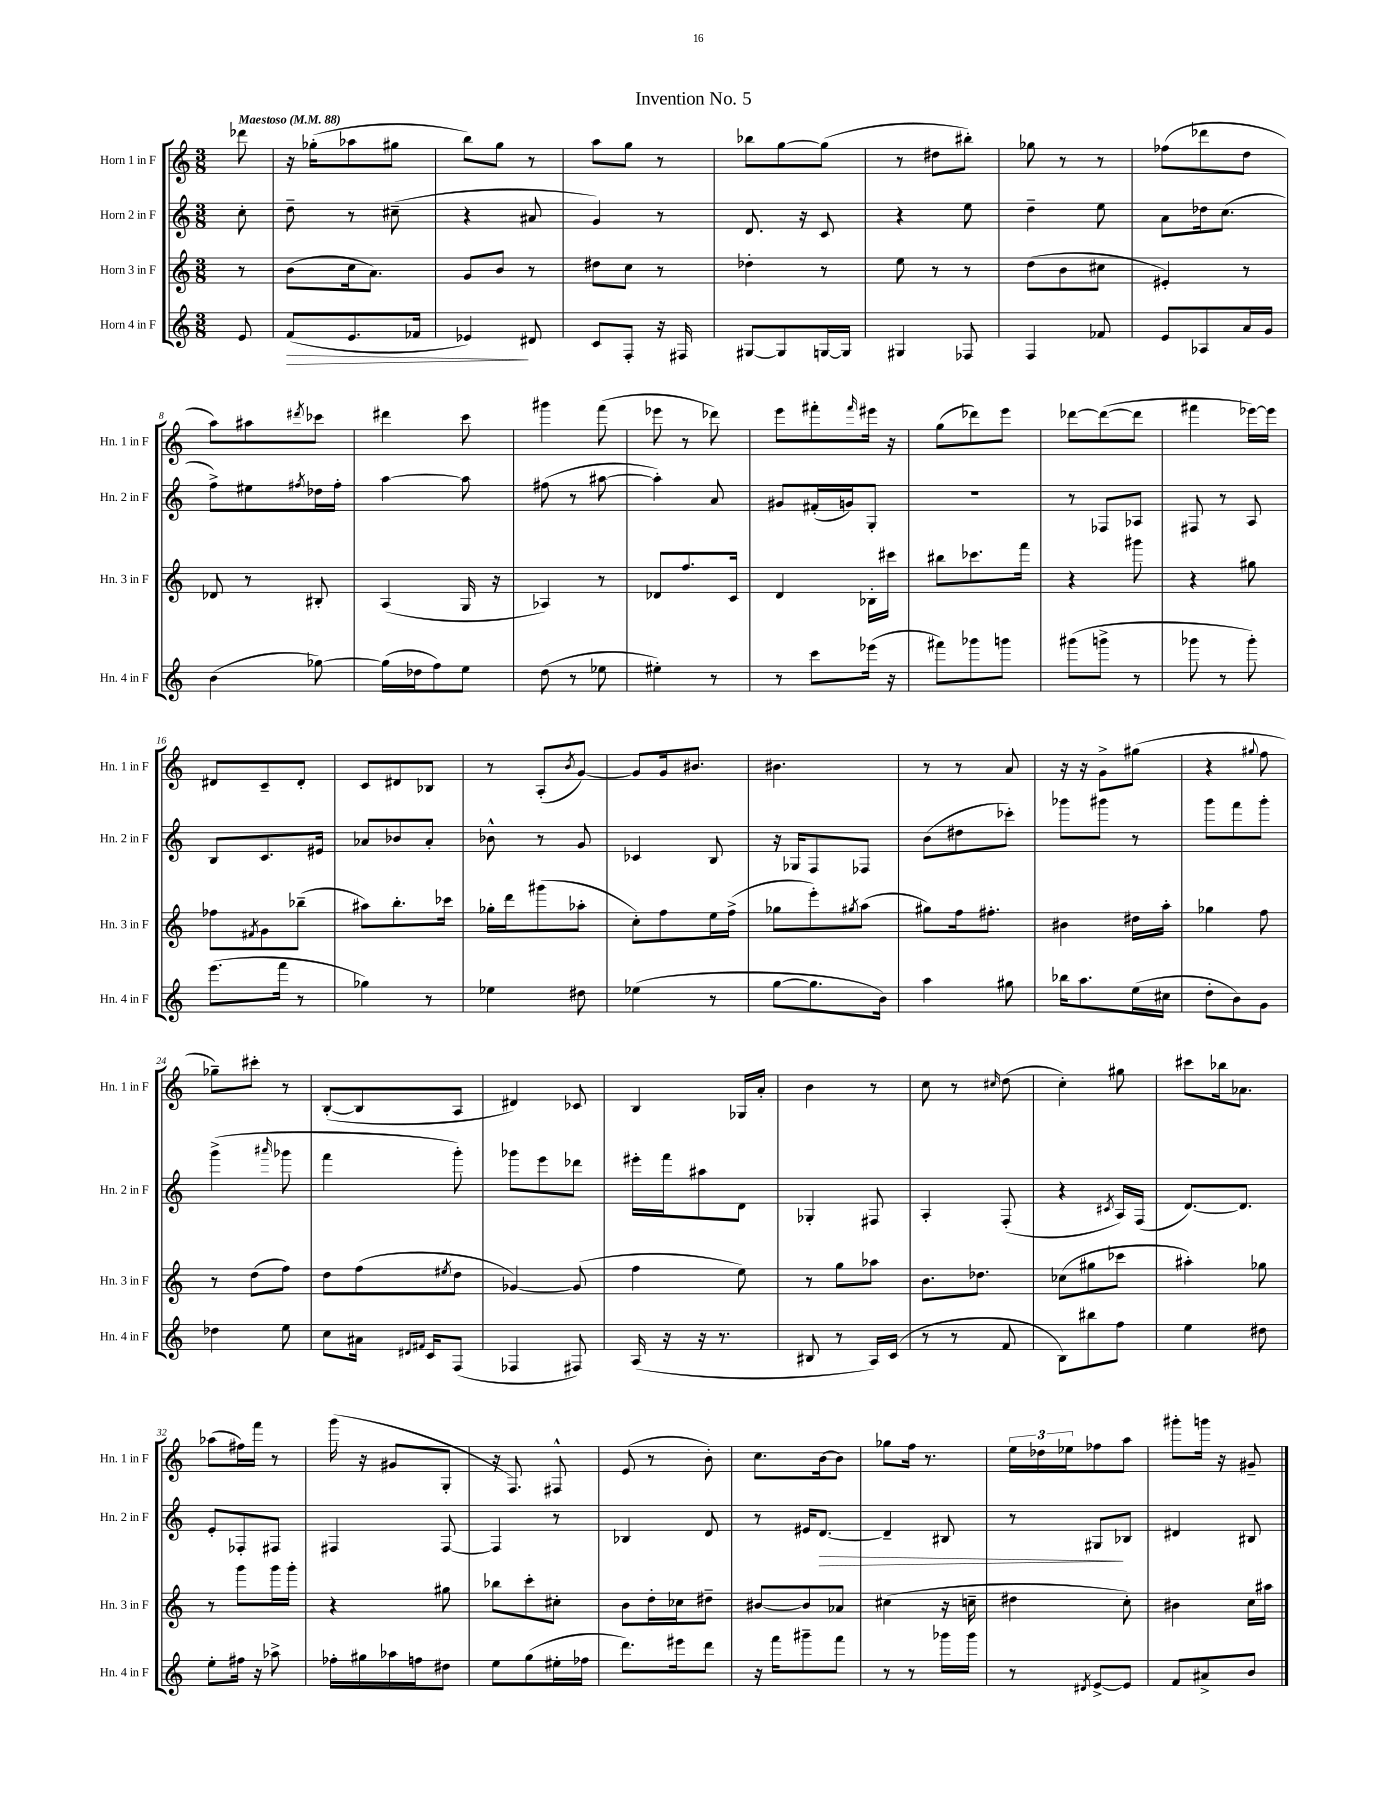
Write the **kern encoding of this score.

**kern	**kern	**kern	**kern
*staff4	*staff3	*staff2	*staff1
*clefG2	*clefG2	*clefG2	*clefG2
*k[]	*k[]	*k[]	*k[]
*M3/8	*M3/8	*M3/8	*M3/8
*MM88	*MM88	*MM88	*MM88
8e	8r	8cc'	8ddd-
=	=	=	=
(8f	(8b	8dd~	16r
.	.	.	(16gg-'
8.e	16cc	8r	8aa-
.	8.a)	.	.
.	.	(8cc#~	8gg#
16f-	.	.	.
=	=	=	=
4e-)	8g	4r	8bb)
.	8b	.	8gg
8d#	8r	8a#	8r
=	=	=	=
8c	8dd#	4g)	8aa
8F'	8cc	.	8gg
16r	8r	8r	8r
16F#	.	.	.
=	=	=	=
[8G#	4dd-'	8.d	8bb-
8G#]	.	.	[8gg
.	.	16r	.
[16G	8r	8c	(8gg]
16G]	.	.	.
=	=	=	=
4G#	8ee	4r	8r
.	8r	.	8dd#
8F-	8r	8ee	8bb#')
=	=	=	=
4F	(8dd	4dd~	8gg-
.	8b	.	8r
8f-	8cc#	8ee	8r
=	=	=	=
8e	4e#')	8a	(8ff-
8A-	.	16dd-	8ddd-
.	.	(8.cc	.
16a	8r	.	8dd
16g	.	.	.
=	=	=	=
(4b	8d-	8ff^)	8aa)
.	8r	8ee#	8aa#
.	.	8qff#	8qddd#
[8gg-)	8B#'	16dd-	8ccc-
.	.	16ff#'	.
=	=	=	=
(16gg-]	(4A	[4aa	4ddd#
16dd-	.	.	.
8ff)	.	.	.
8ee	16G	8aa]	8ccc
.	16r	.	.
=	=	=	=
(8dd	4A-)	(8ff#	4ggg#
8r	.	8r	.
8ee-	8r	[8aa#	(8fff
=	=	=	=
4ee#')	8d-	4aa#'])	8eee-
.	8.ff	.	8r
8r	.	8a	8ddd-)
.	16c	.	.
=	=	=	=
8r	4d	8g#	8eee
8ccc	.	(16f#'	8fff#'
.	.	16g)	.
.	.	.	16qqfff#
(16eee-	16B-'	8G'	16eee#
16r	16ccc#	.	16r
=	=	=	=
8fff#)	8bb#	4.r	(8gg
8ggg-	8.ccc-	.	8ddd-)
8ggg	.	.	8eee
.	16fff	.	.
=	=	=	=
(8ggg#	4r	8r	[8ddd-
8ggg^	.	8F-	(8ddd-_
8r	8ggg#	8A-	8ddd-]
=	=	=	=
8ggg-	4r	8F#	4fff#
8r	.	8r	.
8ggg-')	8gg#	8A	[16eee-)
.	.	.	16eee-]
=	=	=	=
(8.eee	8ff-	8B	8d#
.	8qf#	.	.
.	8g	8.c	8c~
16fff	.	.	.
8r	(8bb-~	.	8d#'
.	.	16e#	.
=	=	=	=
4gg-)	8aa#)	8a-	8c
.	8.bb'	8b-	8d#
8r	.	8a-'	8B-
.	16ccc-	.	.
=	=	=	=
4ee-	16gg-'	8b-^^	8r
.	16ddd	.	.
.	(8ggg#	8r	(8A'
.	.	.	8qb
8dd#	8aa-'	8g	[8g)
=	=	=	=
(4ee-	8cc')	4c-	8g]
.	8ff	.	16g
.	.	.	8.b#
8r	16ee	8B	.
.	(16ff^	.	.
=	=	=	=
[8gg	8gg-	16r	4.b#
.	.	16G-	.
8.gg]	8eee')	8F	.
.	8qgg#	.	.
.	(8aa	8F-	.
16b)	.	.	.
=	=	=	=
4aa	8gg#)	(8b	8r
.	16ff	8dd#	8r
.	8.ff#'	.	.
8gg#	.	8ccc-')	8a
=	=	=	=
16bb-	4b#	8ggg-	16r
8.aa	.	.	16r
.	.	8ggg#	8g^
(16ee	16dd#	8r	(8gg#
16cc#	16aa'	.	.
=	=	=	=
8dd'	4gg-	8ggg	4r
8b)	.	8fff	.
.	.	.	8qqgg#
8g	8ff	8ggg'	8ff
=	=	=	=
4dd-	8r	(4ggg^	8gg-~)
.	(8dd	.	8ccc#'
.	.	16qqaaa#	.
8ee	8ff)	8ggg-	8r
=	=	=	=
8cc	8dd	4fff	([8B'
16a#	(8ff	.	8B]
16qqd#	.	.	.
16qqf#	.	.	.
16c	.	.	.
.	8qee#	.	.
(8F	8dd	8ggg')	8A
=	=	=	=
4F-	[4g-)	8ggg-	4d#)
.	.	8eee	.
8F#)	(8g-]	8ddd-	8c-
=	=	=	=
(16A	4ff	16eee#'	4B
16r	.	16fff	.
16r	.	8aa#	.
8.r	.	.	.
.	8ee)	8d	16G-
.	.	.	16a'
=	=	=	=
8B#	8r	4G-'	4b
8r	8gg	.	.
16A)	8aa-	8F#	8r
(16c	.	.	.
=	=	=	=
8r	8.b	4A'	8cc
8r	.	.	8r
.	8.dd-	.	.
.	.	.	16qqcc#
8f	.	(8F'	(8dd
=	=	=	=
8B)	(8cc-	4r	4cc')
8bb#	8gg#	.	.
.	.	8qc#	.
8ff	8ccc-	16A)	8gg#
.	.	(16F	.
=	=	=	=
4ee	4aa#')	[8.d)	8ccc#
.	.	.	16bb-
.	.	8.d]	8.a-
8dd#	8gg-	.	.
=	=	=	=
8ee'	8r	8e'	(8aa-
16ff#	8ggg	8F-'	16ff#)
16r	.	.	16fff
8aa-^	16ggg	8F#	8r
.	16ggg'	.	.
=	=	=	=
16ff-'	4r	4F#	(16ggg
16gg#	.	.	16r
16aa-	.	.	8g#
16ff	.	.	.
8dd#	8gg#	[8F#	8G'
=	=	=	=
8ee	8bb-	4F#]	16r
.	.	.	8.F)
(8gg	8ccc'	.	.
16ee#'	8cc#'	8r	8F#^^
16ff-	.	.	.
=	=	=	=
8.ddd)	8b	4B-	(8e
.	16dd'	.	8r
16eee#	16cc-	.	.
8ddd	8dd#~	8d	8b')
=	=	=	=
16r	[8b#	8r	8.cc
16fff	.	.	.
8ggg#~	8b#]	16e#	.
.	.	[8.d	[16b
8fff	8a-	.	8b]
=	=	=	=
8r	(4cc#	4d~]	8gg-
8r	.	.	16ff
.	.	.	8.r
16ggg-	16r	8B#	.
16ggg-	16cc~	.	.
=	=	=	=
8r	4dd#	8r	24ee
.	.	.	24dd-
.	.	.	24ee-
8qd#	.	.	.
[8e^	.	8G#	8ff-
8e]	8cc')	8B-	8aa
=	=	=	=
8f	4b#	4d#	8ggg#'
8a#^	.	.	16ggg
.	.	.	16r
8b	16cc	8B#	8g#~
.	16aa#	.	.
==	==	==	==
*-	*-	*-	*-
